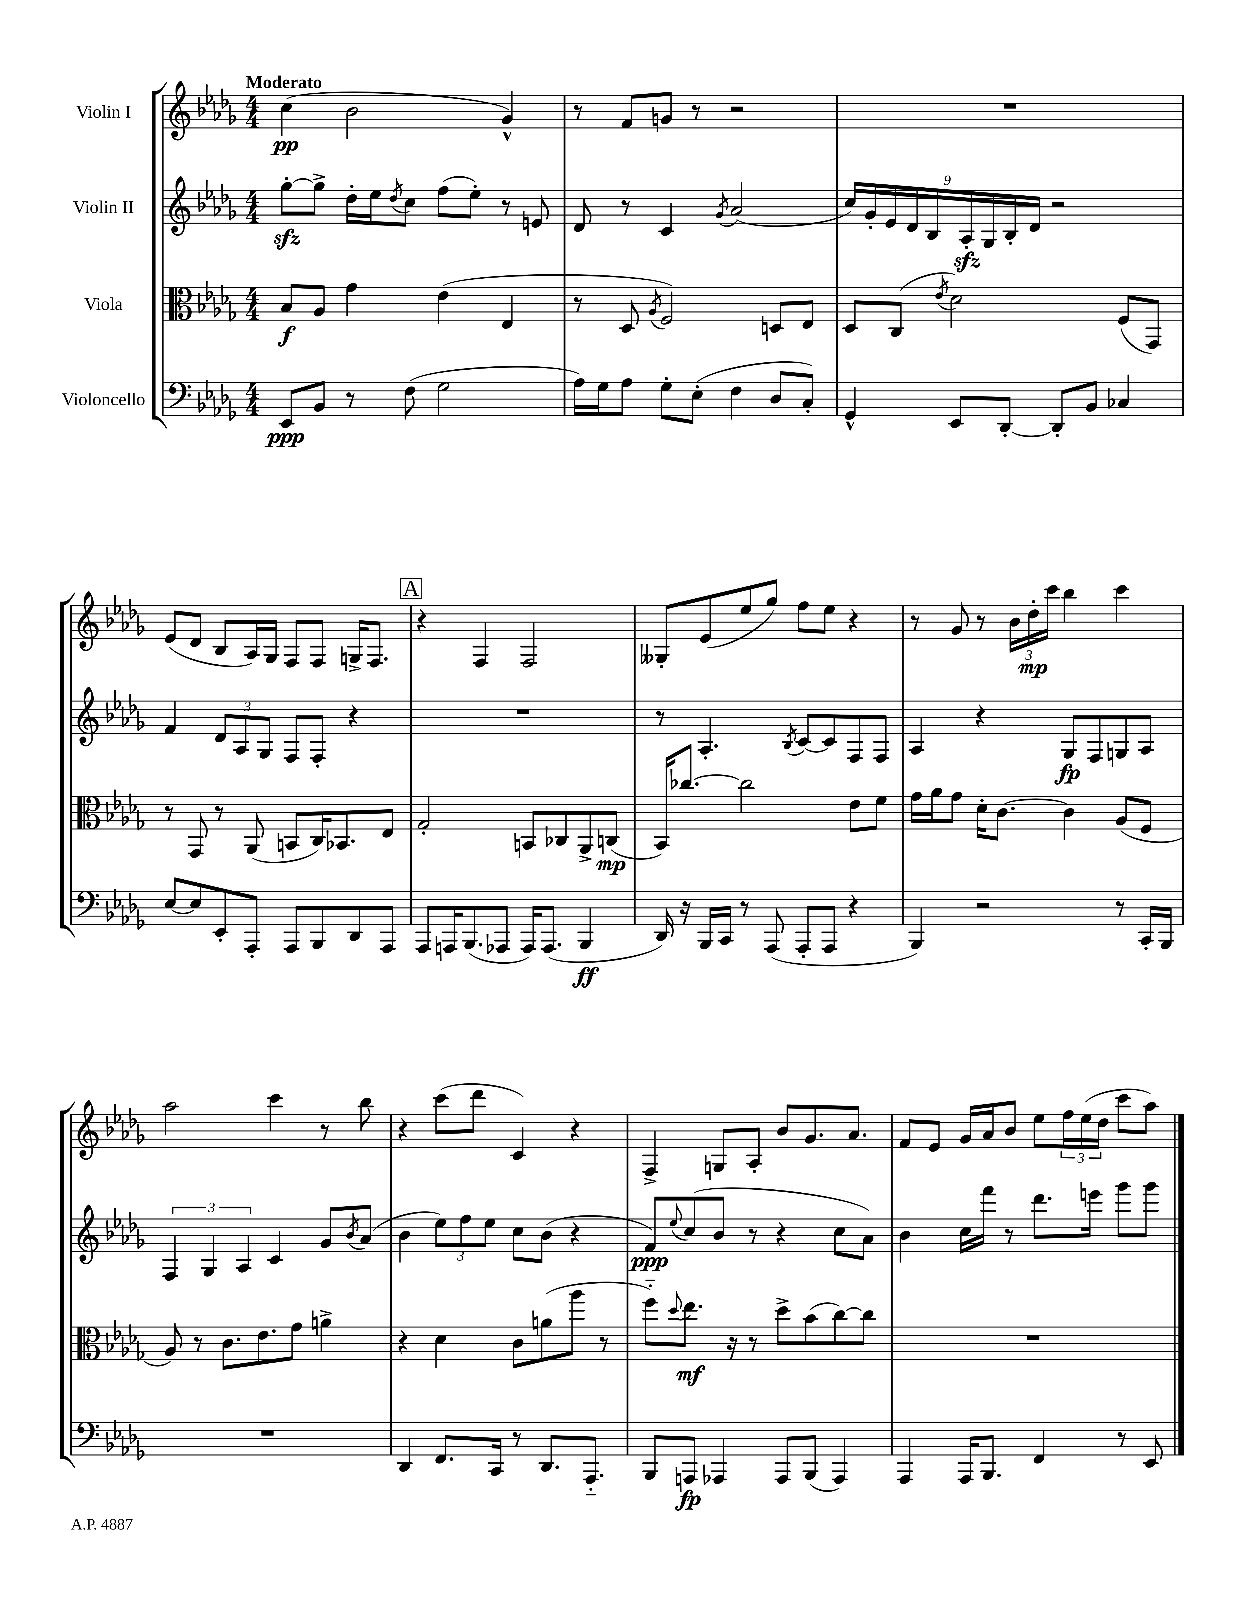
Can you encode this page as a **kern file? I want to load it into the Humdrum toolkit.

**kern	**dynam	**kern	**dynam	**kern	**dynam	**kern	**dynam
*part4	*part4	*part3	*part3	*part2	*part2	*part1	*part1
*staff4	*staff4	*staff3	*staff3	*staff2	*staff2	*staff1	*staff1
*I"Violoncello	*	*I"Viola	*	*I"Violin II	*	*I"Violin I	*
*clefF4	*	*clefC3	*	*clefG2	*	*clefG2	*
*k[b-e-a-d-g-]	*	*k[b-e-a-d-g-]	*	*k[b-e-a-d-g-]	*	*k[b-e-a-d-g-]	*
*M4/4	*	*M4/4	*	*M4/4	*	*M4/4	*
=1	=1	=1	=1	=1	=1	=1	=1
!	!	!	!	!	!	!LO:TX:a:B:t=Moderato	!
8EE-/L	ppp	8B-/L	f	[8gg-zz'\L	.	(4cc\	pp
8BB-/J	.	8A-/J	.	8gg-^\J]	.	.	.
8r	.	4g-\	.	16dd-'\LL	.	2b-\	.
.	.	.	.	16ee-\J	.	.	.
.	.	.	.	8qdd-/	.	.	.
(8F\	.	.	.	8cc\J	.	.	.
2G-\	.	(4e-\	.	(8ff\L	.	.	.
.	.	.	.	8ee-'\J)	.	.	.
.	.	4E-/	.	8r	.	4g-^^/)	.
.	.	.	.	8en/	.	.	.
=2	=2	=2	=2	=2	=2	=2	=2
16A-\LL)	.	8r	.	8d-/	.	8r	.
16G-\J	.	.	.	.	.	.	.
8A-\J	.	8D-/	.	8r	.	8f/L	.
.	.	8qA-/	.	.	.	.	.
8G-'\L	.	2F/)	.	4c/	.	8gn/J	.
(8E-'\J	.	.	.	.	.	8r	.
.	.	.	.	8qg-/	.	.	.
4F\	.	.	.	(2a-/	.	2r	.
8D-/L	.	8Dn/L	.	.	.	.	.
8C'/J)	.	8E-/J	.	.	.	.	.
=3	=3	=3	=3	=3	=3	=3	=3
4GG-^^/	.	8D-/L	.	18cc/LL)	.	1r	.
.	.	.	.	18g-'/	.	.	.
.	.	.	.	18e-/	.	.	.
.	.	(8C/J	.	.	.	.	.
.	.	.	.	18d-/	.	.	.
.	.	.	.	18B-/	.	.	.
.	.	8qe-/	.	.	.	.	.
8EE-/L	.	2d-\)	.	.	.	.	.
.	.	.	.	18A-zz'/	.	.	.
.	.	.	.	18G-/	.	.	.
[8DD-'/J	.	.	.	.	.	.	.
.	.	.	.	18B-'/	.	.	.
.	.	.	.	18d-/JJ	.	.	.
8DD-'/L]	.	.	.	2r	.	.	.
8BB-/J	.	.	.	.	.	.	.
4C-X/	.	(8F/L	.	.	.	.	.
.	.	8GG-/J)	.	.	.	.	.
!!LO:LB:g=z
=4	=4	=4	=4	=4	=4	=4	=4
[8E-/L	.	8r	.	4f/	.	(8e-/L	.
8E-/]	.	8GG-/	.	.	.	8d-/J	.
8EE-'/	.	8r	.	12d-/L	.	8B-/L	.
.	.	.	.	12A-/	.	.	.
8AAA-'/J	.	(8AA-/	.	.	.	16A-/L)	.
.	.	.	.	12G-/J	.	.	.
.	.	.	.	.	.	16G-/JJ	.
8AAA-/L	.	8BBn/L	.	8F/L	.	8F/L	.
8BBB-/	.	16C/K)	.	8F'/J	.	8F/J	.
.	.	8.BB-X/	.	.	.	.	.
8DD-/	.	.	.	4r	.	16Gn^/KL	.
.	.	.	.	.	.	8.F/J	.
8AAA-/J	.	8E-/J	.	.	.	.	.
!!LO:REH:place=s1:t=A
=5	=5	=5	=5	=5	=5	=5	=5
8AAA-/L	.	2G-'/	.	1r	.	4r	.
16AAAn/K	.	.	.	.	.	.	.
(8.BBB-/	.	.	.	.	.	.	.
.	.	.	.	.	.	4F/	.
8AAA-X/J	.	.	.	.	.	.	.
16AAA-/KL)	.	8BBn/L	.	.	.	2F/	.
(8.AAA-/J	.	.	.	.	.	.	.
.	.	8C-X/	.	.	.	.	.
4BBB-/	ff	8AA-^/	.	.	.	.	.
.	.	(8Cn/J	mp	.	.	.	.
=6	=6	=6	=6	=6	=6	=6	=6
16DD-/)	.	16BB-/KL)	.	8r	.	8G--X'/L	.
16r	.	[8.cc-X/J	.	.	.	.	.
16BBB-/LL	.	.	.	4.A-'/	.	(8e-/	.
16CC/JJ	.	.	.	.	.	.	.
8r	.	2cc-\]	.	.	.	8ee-/	.
(8AAA-/	.	.	.	.	.	8gg-/J)	.
.	.	.	.	8qB-/	.	.	.
8AAA-'/L	.	.	.	[8c/L	.	8ff\L	.
8AAA-/J	.	.	.	8c/]	.	8ee-\J	.
4r	.	8e-\L	.	8F/	.	4r	.
.	.	8f\J	.	8F/J	.	.	.
=7	=7	=7	=7	=7	=7	=7	=7
4BBB-/)	.	16g-\LL	.	4A-/	.	8r	.
.	.	16a-\J	.	.	.	.	.
.	.	8g-\J	.	.	.	8g-/	.
2r	.	16d-'\KL	.	4r	.	8r	.
.	.	[8.c\J	.	.	.	.	.
.	.	.	.	.	.	24b-\LL	.
.	.	.	.	.	.	24dd-'\	mp
.	.	.	.	.	.	24ccc\JJ	.
.	.	4c\]	.	8G-/L	fp	4bb-\	.
.	.	.	.	8F/	.	.	.
8r	.	(8A-/L	.	8Gn/	.	4ccc\	.
16CC'/LL	.	8F/J	.	8A-/J	.	.	.
16BBB-/JJ	.	.	.	.	.	.	.
!!LO:LB:g=z
=8	=8	=8	=8	=8	=8	=8	=8
1r	.	8A-/)	.	6F/	.	2aa-\	.
.	.	8r	.	.	.	.	.
.	.	.	.	6G-/	.	.	.
.	.	8.c\L	.	.	.	.	.
.	.	.	.	6A-/	.	.	.
.	.	8.e-\	.	.	.	.	.
.	.	.	.	4c/	.	4ccc\	.
.	.	8g-\J	.	.	.	.	.
.	.	4an^\	.	8g-/L	.	8r	.
.	.	.	.	8qb-/	.	.	.
.	.	.	.	(8a-/J	.	8bb-\	.
=9	=9	=9	=9	=9	=9	=9	=9
4DD-/	.	4r	.	4b-\	.	4r	.
8.FF/L	.	4d-\	.	12ee-\L)	.	(8ccc\L	.
.	.	.	.	12ff\	.	.	.
.	.	.	.	.	.	8ddd-\J	.
.	.	.	.	12ee-\J	.	.	.
16CC/Jk	.	.	.	.	.	.	.
8r	.	8c\L	.	8cc\L	.	4c/)	.
8.DD-/L	.	(8an\	.	(8b-\J	.	.	.
.	.	8aa-\J	.	4r	.	4r	.
8.AAA-/J	.	.	.	.	.	.	.
.	.	8r	.	.	.	.	.
=10	=10	=10	=10	=10	=10	=10	=10
8BBB-/L	.	8ff\L)	.	8f/L)	ppp	4F^/	.
.	.	8qqdd-/	.	8qqee-/	.	.	.
8AAAn/J	fp	8.ee-\J	mf	(8cc/	.	.	.
4AAA-X/	.	.	.	8b-/J	.	8Gn/L	.
.	.	16r	.	.	.	.	.
.	.	8r	.	8r	.	8A-'/J	.
8AAA-/L	.	8dd-^\L	.	4r	.	8b-/L	.
(8BBB-/J	.	(8b-\	.	.	.	8.g-/	.
4AAA-/)	.	[8cc\)	.	8cc\L	.	.	.
.	.	.	.	.	.	8.a-/J	.
.	.	8cc\J]	.	8a-\J)	.	.	.
=11	=11	=11	=11	=11	=11	=11	=11
4AAA-/	.	1r	.	4b-\	.	8f/L	.
.	.	.	.	.	.	8e-/J	.
16AAA-/KL	.	.	.	16cc\LL	.	16g-/LL	.
8.BBB-/J	.	.	.	16fff\JJ	.	16a-/J	.
.	.	.	.	8r	.	8b-/J	.
4FF/	.	.	.	8.ddd-\L	.	8ee-\L	.
.	.	.	.	.	.	24ff\L	.
.	.	.	.	.	.	(24ee-\	.
.	.	.	.	16eeen\Jk	.	.	.
.	.	.	.	.	.	24dd-\JJ	.
8r	.	.	.	8ggg-\L	.	8ccc\L	.
8EE-/	.	.	.	8ggg-\J	.	8aa-\J)	.
==	==	==	==	==	==	==	==
*-	*-	*-	*-	*-	*-	*-	*-
